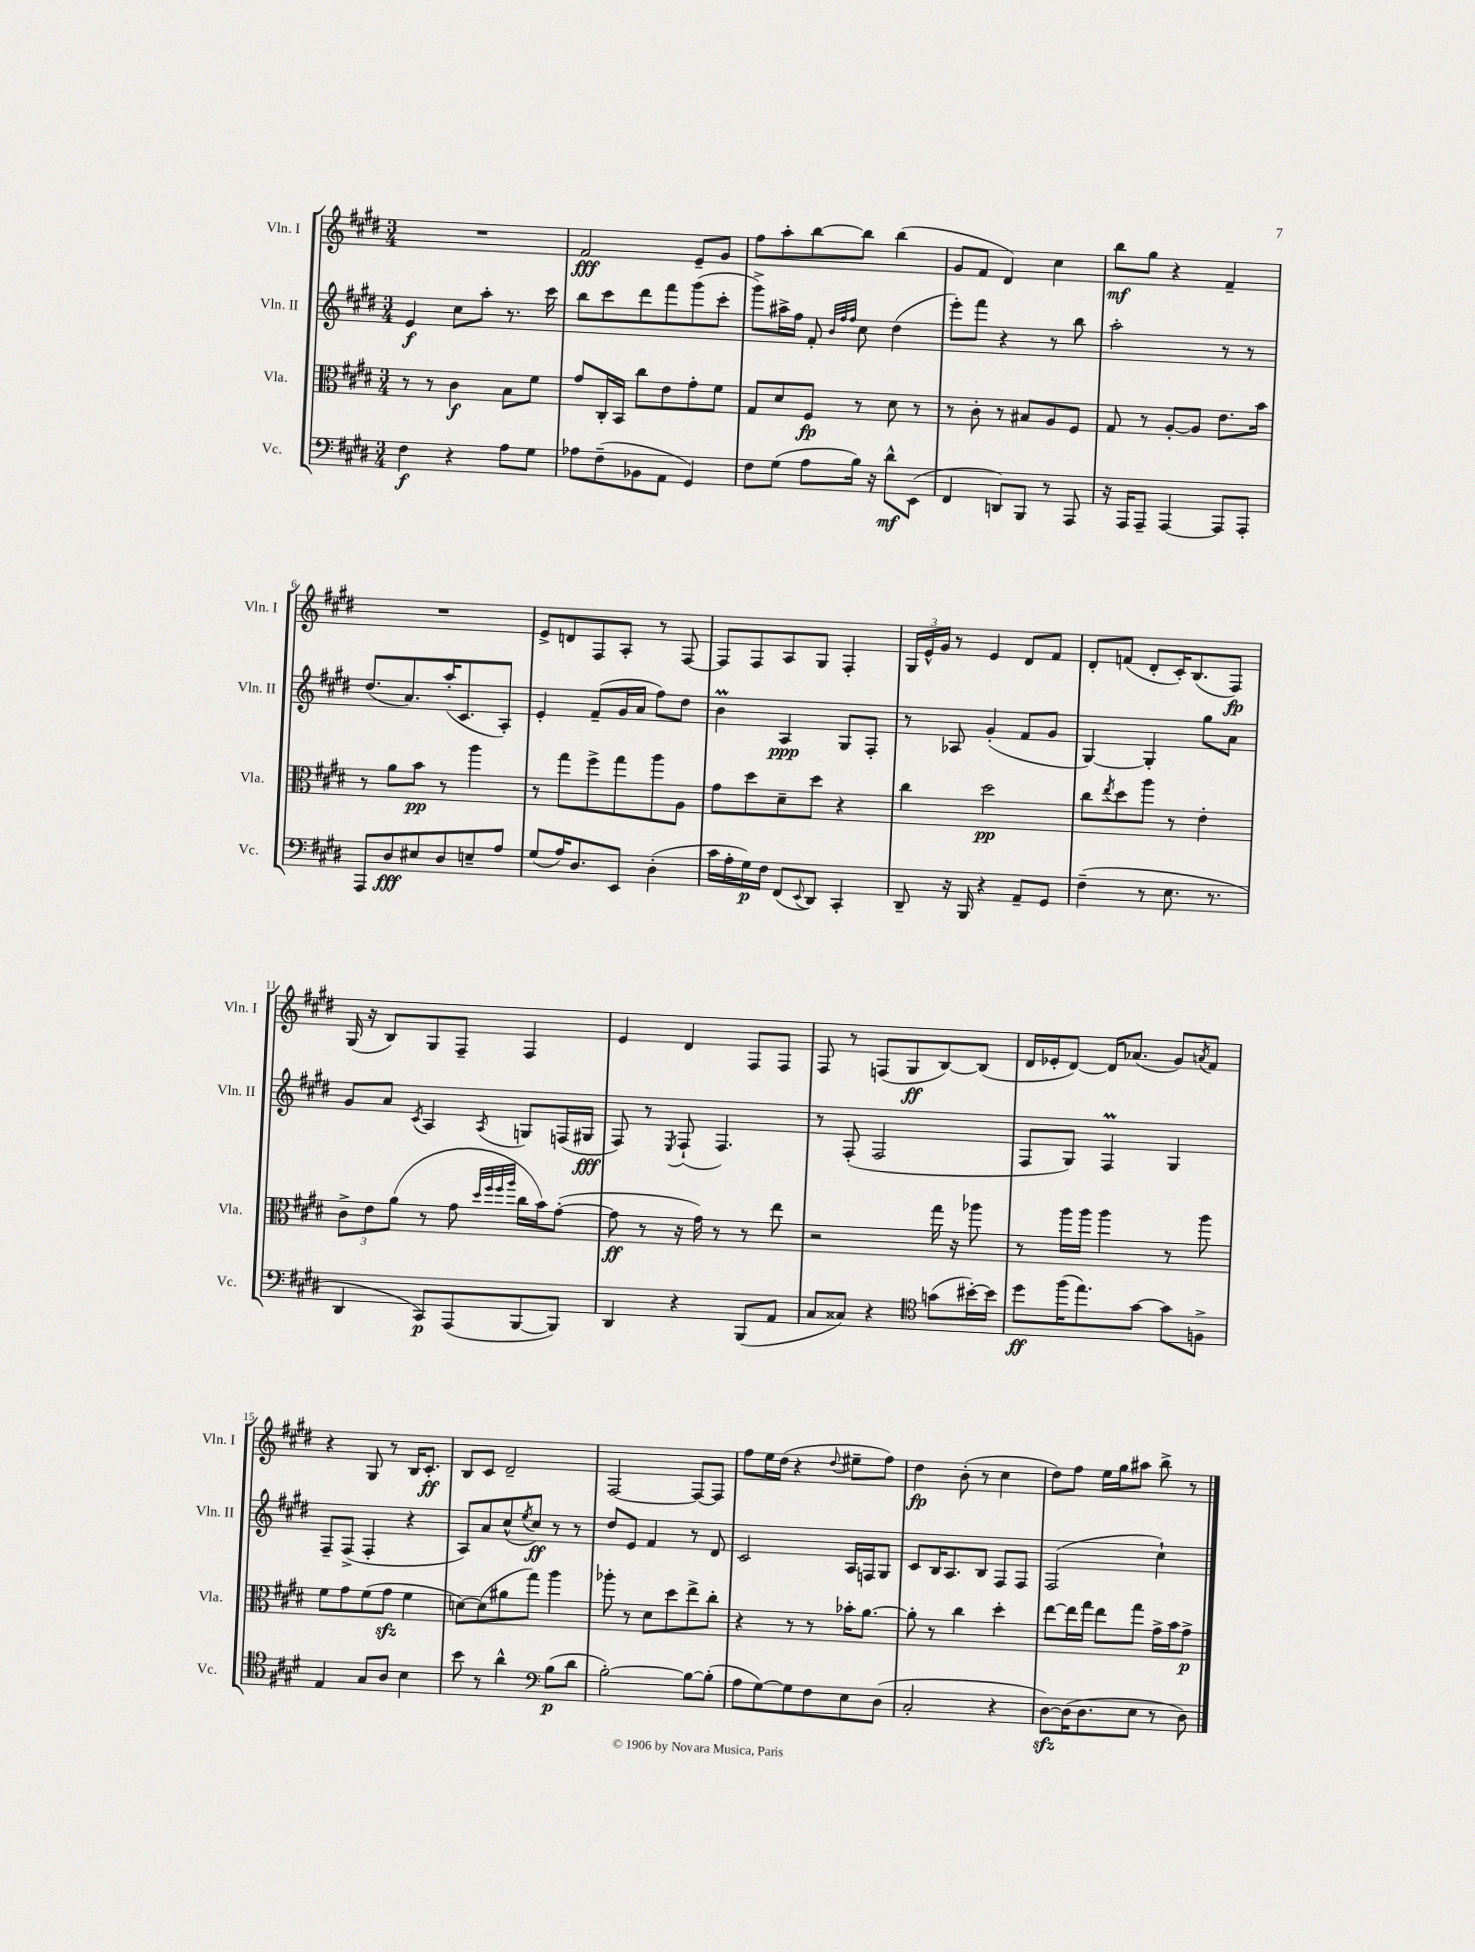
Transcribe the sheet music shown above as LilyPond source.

<<
\new StaffGroup <<
\new Staff = "s0" \with { instrumentName = "Vln. I" shortInstrumentName = "Vln. I" } {
    \clef treble \key e \major \numericTimeSignature \time 3/4
    R2. |
    fis'2\fff e'8-- gis'8 |
    fis''8 a''8-. b''8~ b''8 b''4( |
    gis'8 fis'8 dis'4) cis''4 |
    b''8\mf gis''8 r4 fis'4-- |
    R2. |
    e'8-> d'8 fis8 a8-. r8 fis8~ |
    fis8 fis8 a8 gis8 fis4-. |
    \tuplet 3/2 { gis16 e'16-^ gis'16 } r8 e'4 dis'8 fis'8 |
    dis'8-. f'8( dis'8-. cis'16-.) b8.( fis8\fp) |
    gis16( r16 b8) gis8 fis8-- fis4 |
    e'4 dis'4 fis8 fis8 |
    fis8 r8 f8( gis8\ff b8~) b8( |
    dis'16 ees'16-. dis'8~) dis'16 aes'8.( gis'8) \acciaccatura { a'8 } fis'8 |
    r4 gis8 r8 b16 cis'8.-.\ff |
    b8 cis'8 dis'2-- |
    fis2~ fis8~ fis8 |
    fis''8 e''16 dis''16( r4 \appoggiatura { dis''8 } eis''8-- fis''8) |
    dis''4\fp b'8-.( r8 cis''4 |
    dis''8) fis''8 e''16 gis''16 ais''8 b''8-> r8 \bar "|." |
}
\new Staff = "s1" \with { instrumentName = "Vln. II" shortInstrumentName = "Vln. II" } {
    \clef treble \key e \major \numericTimeSignature \time 3/4
    e'4\f cis''8 a''8-. r8. cis'''16 |
    b''8 cis'''8 dis'''8 fis'''8 gis'''8( cis'''8-. |
    gis'''8->) ais''16-> fis''16 fis'8-. \grace { b'32 fis''32 fis''32 } cis''8 dis''4( |
    e'''8-.) fis'''8 r4 r8 b''8 |
    a''2-. r8 r8 |
    dis''8.( a'8.) a''16-.( cis'8. a8-.) |
    e'4-. fis'8--( gis'16 a'16 fis''8) dis''8 |
    b'4\prall a4\ppp gis8 fis8-. |
    r8 aes8 gis'4-.( fis'8 gis'8 |
    gis4~) gis4-. gis''8 a'8 |
    gis'8 a'8 \acciaccatura { cis'8 } a4 \acciaccatura { a8 } g8 f16( gis16\fff |
    fis8) r8 \acciaccatura { e8 } fis8-!( fis4.) |
    r8 fis8-.( fis2 |
    fis8 gis8) fis4\prall gis4 |
    fis8-- fis8->( fis4-. r4 |
    a8) a'8 cis''8-^( \acciaccatura { e''8 } cis''8\ff) r8 r8 |
    dis''8 e'8 fis'4 r8 dis'8 |
    cis'2 a16 f16 gis8 |
    cis'8 b16 a8. b8 fis8 fis8 |
    fis2( cis''4-!) \bar "|." |
}
\new Staff = "s2" \with { instrumentName = "Vla." shortInstrumentName = "Vla." } {
    \clef alto \key e \major \numericTimeSignature \time 3/4
    r8 r8 cis'4\f b8 fis'8 |
    gis'8 cis16-. b,16 cis''8 e'8 gis'8-. fis'8 |
    gis8 dis'8 fis8\fp r8 dis'8 r8 |
    r8 cis'8-. r8 bis8 a8 fis8 |
    gis8 r8 a8~-. a8 e'8. b'16 |
    r8 a'8 b'8\pp r8 a''4 |
    r8 gis''8 fis''8-> gis''8 a''8 a8 |
    gis'8 dis''8 dis'8-- dis''8 r4 |
    cis''4 dis''2\pp |
    cis''8 \acciaccatura { e''8 } dis''8 a''8 r8 e'4-. |
    \tuplet 3/2 { cis'8-> e'8 a'8( } r8 gis'8 \grace { dis''32 fis''32 fis''32 a''32 } cis''16 b'16) gis'8~-.( |
    gis'8\ff r8 r16 gis'16) r8 r8 e''8 |
    r2 gis''16 r16 aes''8 |
    r8 a''16 a''16 a''4 r8 a''8 |
    fis'8 gis'8 fis'8( gis'8\sfz fis'4 |
    d'8~) d'8( ais'8 gis''8) a''4 |
    aes''8-. r8 dis'8 dis''8 e''8-> cis''8-. |
    r4 r8 r8 bes'16-. a'8.~ |
    a'8-. r8 cis''4 dis''4-. |
    e''8~ e''16 gis''16 e''8 gis''8 gis'16-> b'16 gis'8->\p \bar "|." |
}
\new Staff = "s3" \with { instrumentName = "Vc." shortInstrumentName = "Vc." } {
    \clef bass \key e \major \numericTimeSignature \time 3/4
    fis4\f r4 a8 gis8 |
    aes8 fis8--( bes,8 a,8 gis,4) |
    fis8 gis8( a8 b16) r16 dis'8-^\mf e,8( |
    fis,4 d,8) b,,8 r8 a,,8 |
    r16 a,,16 a,,8-- a,,4~ a,,8 a,,8-. |
    a,,8 dis8\fff eis8 dis8 e8-- a8 |
    gis8( a16) dis8. e,8 dis4-.( |
    cis'16 a16-. gis16\p) fis16 fis,8( \appoggiatura { e,8 } dis,8) cis,4-. |
    dis,8-- r16 b,,16 r4 a,8-- gis,8 |
    fis4--( r8 e8. r8. |
    dis,4 cis,8\p) a,,8( b,,8~ b,,8) |
    dis,4 r4 b,,8( a,8 |
    cis8 cisis8) r4 \clef tenor g'8( bis'16~-.) bis'16 |
    dis''8\ff fis''16( e''8.) gis'8~ gis'8 f8-> |
    e4 gis8 a8 b4 |
    b'8 r8 a'4-^ \clef bass b8\p( dis'8 |
    b2~-.) b8~ b8-.( |
    a8 gis8~) gis8 fis8 e8 dis8( |
    cis2-. r4 |
    dis8~\sfz) dis16( dis8. e8 r8 dis8) \bar "|." |
}
>>
>>
